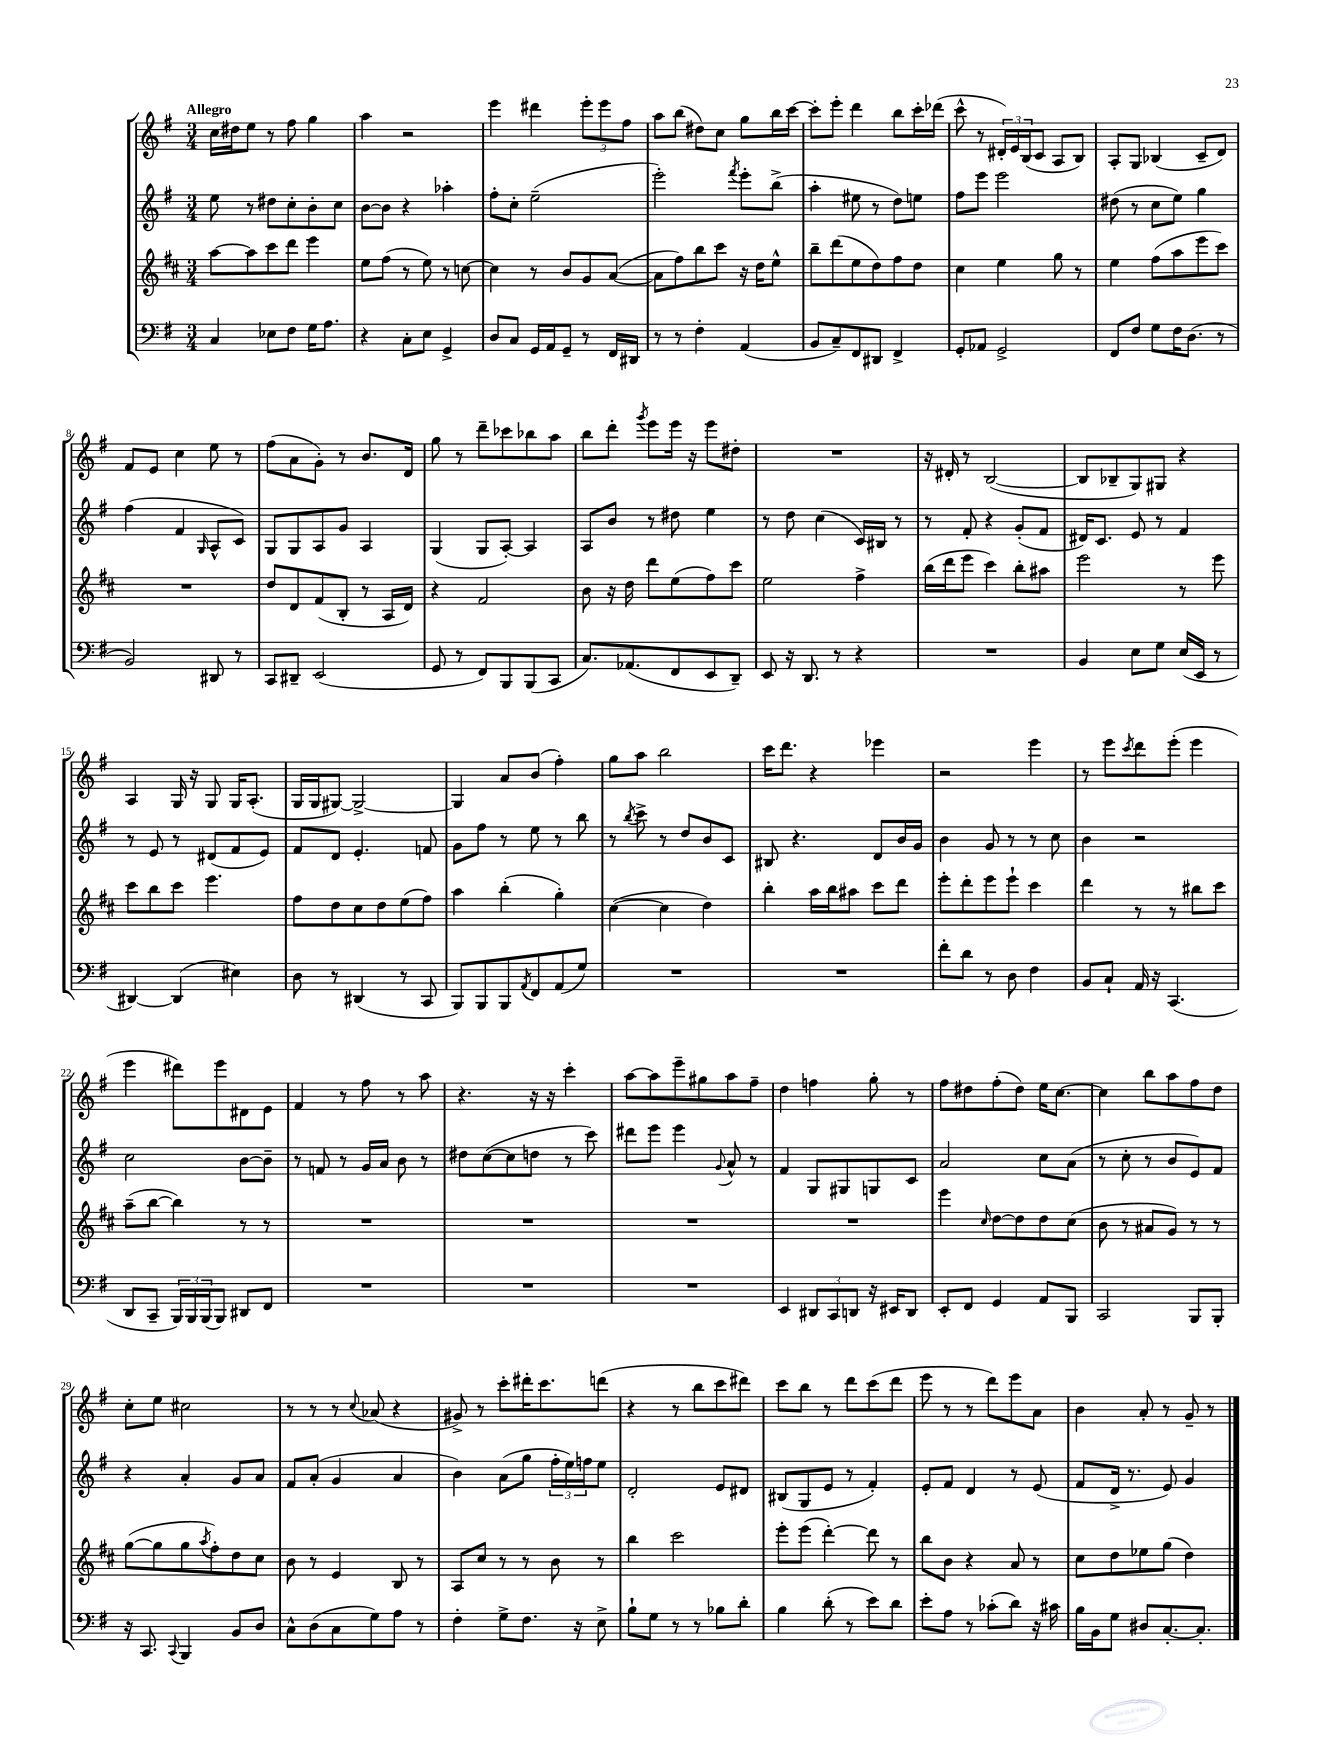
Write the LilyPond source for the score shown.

<<
\new StaffGroup <<
\new Staff = "s0" {
    \clef treble \key g \major \numericTimeSignature \time 3/4 \tempo "Allegro"
    c''16 dis''16 e''8 r8 fis''8 g''4 |
    a''4 r2 |
    e'''4 dis'''4 \tuplet 3/2 { e'''8-. e'''8 fis''8 } |
    a''8 b''8( dis''8) c''8 g''8 b''16 c'''16~ |
    c'''8-. e'''8-. d'''4 b''8 c'''16-. des'''16( |
    c'''8-^ r8 \tuplet 3/2 { dis'16-.) e'16 b16( } c'8 a8 b8) |
    a8-. g8 bes4( c'8-- d'8) |
    fis'8 e'8 c''4 e''8 r8 |
    fis''8( a'8 g'8-.) r8 b'8. d'16 |
    g''8 r8 d'''8-- ces'''8 bes''8 a''8 |
    b''8 d'''8-. \acciaccatura { g'''8 } e'''8 e'''16 r16 e'''8 dis''8-. |
    R2. |
    r16 dis'16-. r8 b2~( |
    b8 bes8-- g8) gis8 r4 |
    a4 g16 r16 g8 g16 a8.-.( |
    g16 g16 gis8~) gis2~-> |
    gis4 a'8 b'8( fis''4-.) |
    g''8 a''8 b''2 |
    c'''16 d'''8. r4 ees'''4 |
    r2 e'''4 |
    r8 e'''8 \acciaccatura { c'''8 } d'''8 e'''8-.( e'''4 |
    e'''4 dis'''8) e'''8 dis'8 e'8 |
    fis'4 r8 fis''8 r8 a''8 |
    r4. r16 r16 c'''4-. |
    a''8~ a''8 e'''8-- gis''8 a''8 fis''8-- |
    d''4 f''4 g''8-. r8 |
    fis''8 dis''8 fis''8-.( dis''8) e''16 c''8.~ |
    c''4 b''8 a''8 fis''8 d''8 |
    c''8-. e''8 cis''2 |
    r8 r8 r8 \appoggiatura { c''8 } aes'8( r4 |
    gis'8->) r8 c'''8-. dis'''16-. c'''8. d'''8( |
    r4 r8 b''8 c'''8 dis'''8) |
    c'''8 b''8 r8 d'''8 c'''8( d'''8 |
    e'''8 r8 r8 d'''8) e'''8 a'8 |
    b'4 a'8-. r8 g'8-- r8 \bar "|." |
}
\new Staff = "s1" {
    \clef treble \key g \major \numericTimeSignature \time 3/4
    e''8 r8 dis''8 c''8-. b'8-. c''8 |
    b'8~ b'8 r4 aes''4-. |
    fis''8-. c''8-. e''2--( |
    e'''2-.) \acciaccatura { fis'''8 } e'''8-. b''8->( |
    a''4-. eis''8 r8 d''8) e''8 |
    fis''8 e'''8 e'''2 |
    dis''8( r8 c''8 e''8) g''4 |
    fis''4( fis'4 \grace { g16 } a8-^ c'8) |
    g8 g8 a8 g'8 a4 |
    g4( g8 a8~-.) a4 |
    a8 b'8 r8 dis''8 e''4 |
    r8 d''8 c''4( c'16) bis16 r8 |
    r8 fis'8-. r4 g'8-.( fis'8 |
    dis'16) c'8. e'8 r8 fis'4 |
    r8 e'8 r8 dis'8( fis'8 e'8) |
    fis'8 d'8 e'4.-. f'8 |
    g'8 fis''8 r8 e''8 r8 b''8 |
    r8 \acciaccatura { b''8 } c'''8-> r8 d''8 b'8 c'8 |
    bis8 r4. d'8 b'16 g'16 |
    b'4 g'8 r8 r8 c''8 |
    b'4 r2 |
    c''2 b'8~ b'8-- |
    r8 f'8 r8 g'16 a'16 b'8 r8 |
    dis''8 c''8~( c''8 d''8 r8 c'''8) |
    dis'''8 e'''8 e'''4 \appoggiatura { g'8 } a'8-^ r8 |
    fis'4 g8 gis8 g8 c'8 |
    a'2 c''8 a'8( |
    r8 c''8-. r8 b'8 e'8) fis'8 |
    r4 a'4-. g'8 a'8 |
    fis'8 a'8-.( g'4 a'4 |
    b'4) a'8( g''8 \tuplet 3/2 { fis''16-. e''16) f''16 } e''8 |
    d'2-. e'8 dis'8 |
    bis8( g8 e'8 r8 fis'4-.) |
    e'8-. fis'8 d'4 r8 e'8( |
    fis'8 d'16-> r8. e'8) g'4 \bar "|." |
}
\new Staff = "s2" {
    \clef treble \key d \major \numericTimeSignature \time 3/4
    a''8~ a''8 cis'''8 d'''8 e'''4 |
    e''8 fis''8( r8 e''8) r8 c''8~ |
    c''4 r8 b'8 g'8 a'8~( |
    a'8 fis''8) b''8 cis'''8 r16 d''16 e''8-^ |
    b''8-- d'''8( e''8 d''8) fis''8 d''8 |
    cis''4 e''4 g''8 r8 |
    e''4 fis''8( a''8 e'''8 cis'''8) |
    R2. |
    d''8 d'8 fis'8( b8-. r8 a16 d'16) |
    r4 fis'2 |
    b'8 r16 d''16 d'''8 e''8( fis''8) cis'''8 |
    e''2 fis''4-> |
    b''16( d'''16 e'''8 cis'''4) b''8-. ais''8 |
    e'''2 r8 e'''8 |
    cis'''8 b''8 cis'''8 e'''4. |
    fis''8 d''8 cis''8 d''8 e''8( fis''8) |
    a''4 b''4-.( g''4-.) |
    cis''4~( cis''4 d''4) |
    b''4-. a''16 b''16 ais''8 cis'''8 d'''8 |
    e'''8-. d'''8-. e'''8 e'''8-! cis'''4 |
    d'''4 r8 r8 bis''8 cis'''8 |
    a''8--( b''8~ b''4) r8 r8 |
    R2. |
    R2. |
    R2. |
    R2. |
    e'''4 \grace { cis''16 } d''8~ d''8 d''8 cis''8( |
    b'8 r8 ais'8 g'8) r8 r8 |
    g''8~( g''8 g''8 \acciaccatura { a''8 } fis''8-.) d''8 cis''8 |
    b'8 r8 e'4 b8 r8 |
    a8 cis''8 r8 r8 b'8 r8 |
    b''4 cis'''2 |
    e'''8-. e'''8( d'''4~-.) d'''8 r8 |
    b''8 b'8 r4 a'8 r8 |
    cis''8 d''8 ees''8 g''8( d''4) \bar "|." |
}
\new Staff = "s3" {
    \clef bass \key g \major \numericTimeSignature \time 3/4
    c4 ees8 fis8 g16 a8. |
    r4 c8-. e8 g,4-> |
    d8 c8 g,16 a,16 g,8-- r8 fis,16 dis,16 |
    r8 r8 fis4-. a,4( |
    b,8 c8--) fis,8 dis,8 fis,4-> |
    g,8-. aes,8 g,2-> |
    fis,8 fis8 g8 fis16 d8.( r8 |
    b,2) dis,8 r8 |
    c,8 dis,8-- e,2( |
    g,8 r8 fis,8) b,,8 b,,8( c,8 |
    c8.) aes,8.( fis,8 e,8 d,8--) |
    e,8 r16 d,8. r8 r4 |
    R2. |
    b,4 e8 g8 e16( e,16 r8 |
    dis,4~) dis,4( eis4) |
    d8 r8 dis,4( r8 c,8 |
    b,,8) b,,8 b,,8 \acciaccatura { a,8 } fis,8 a,8( g8) |
    R2. |
    R2. |
    fis'8-. d'8 r8 d8 fis4 |
    b,8 c8-! a,16 r16 c,4.( |
    d,8 c,8-- \tuplet 3/2 { b,,16) b,,16 b,,16( } b,,8) dis,8 fis,8 |
    R2. |
    R2. |
    R2. |
    e,4 \tuplet 3/2 { dis,8 c,8 d,8 } r16 eis,16 d,8 |
    e,8-. fis,8 g,4 a,8 b,,8 |
    c,2 b,,8 b,,8-. |
    r16 c,8. \appoggiatura { c,8 } b,,4 b,8 d8 |
    c8-^ d8( c8 g8) a8 r8 |
    fis4-. g8-> fis8. r16 e8-> |
    b8-! g8 r8 r8 bes8 d'8-. |
    b4 d'8-.( r8 e'8) d'8 |
    e'8-. a8 r8 ces'8-.( d'8) r16 cis'16 |
    b16 b,16 g8 dis8 c8.~-. c8.-. \bar "|." |
}
>>
>>
